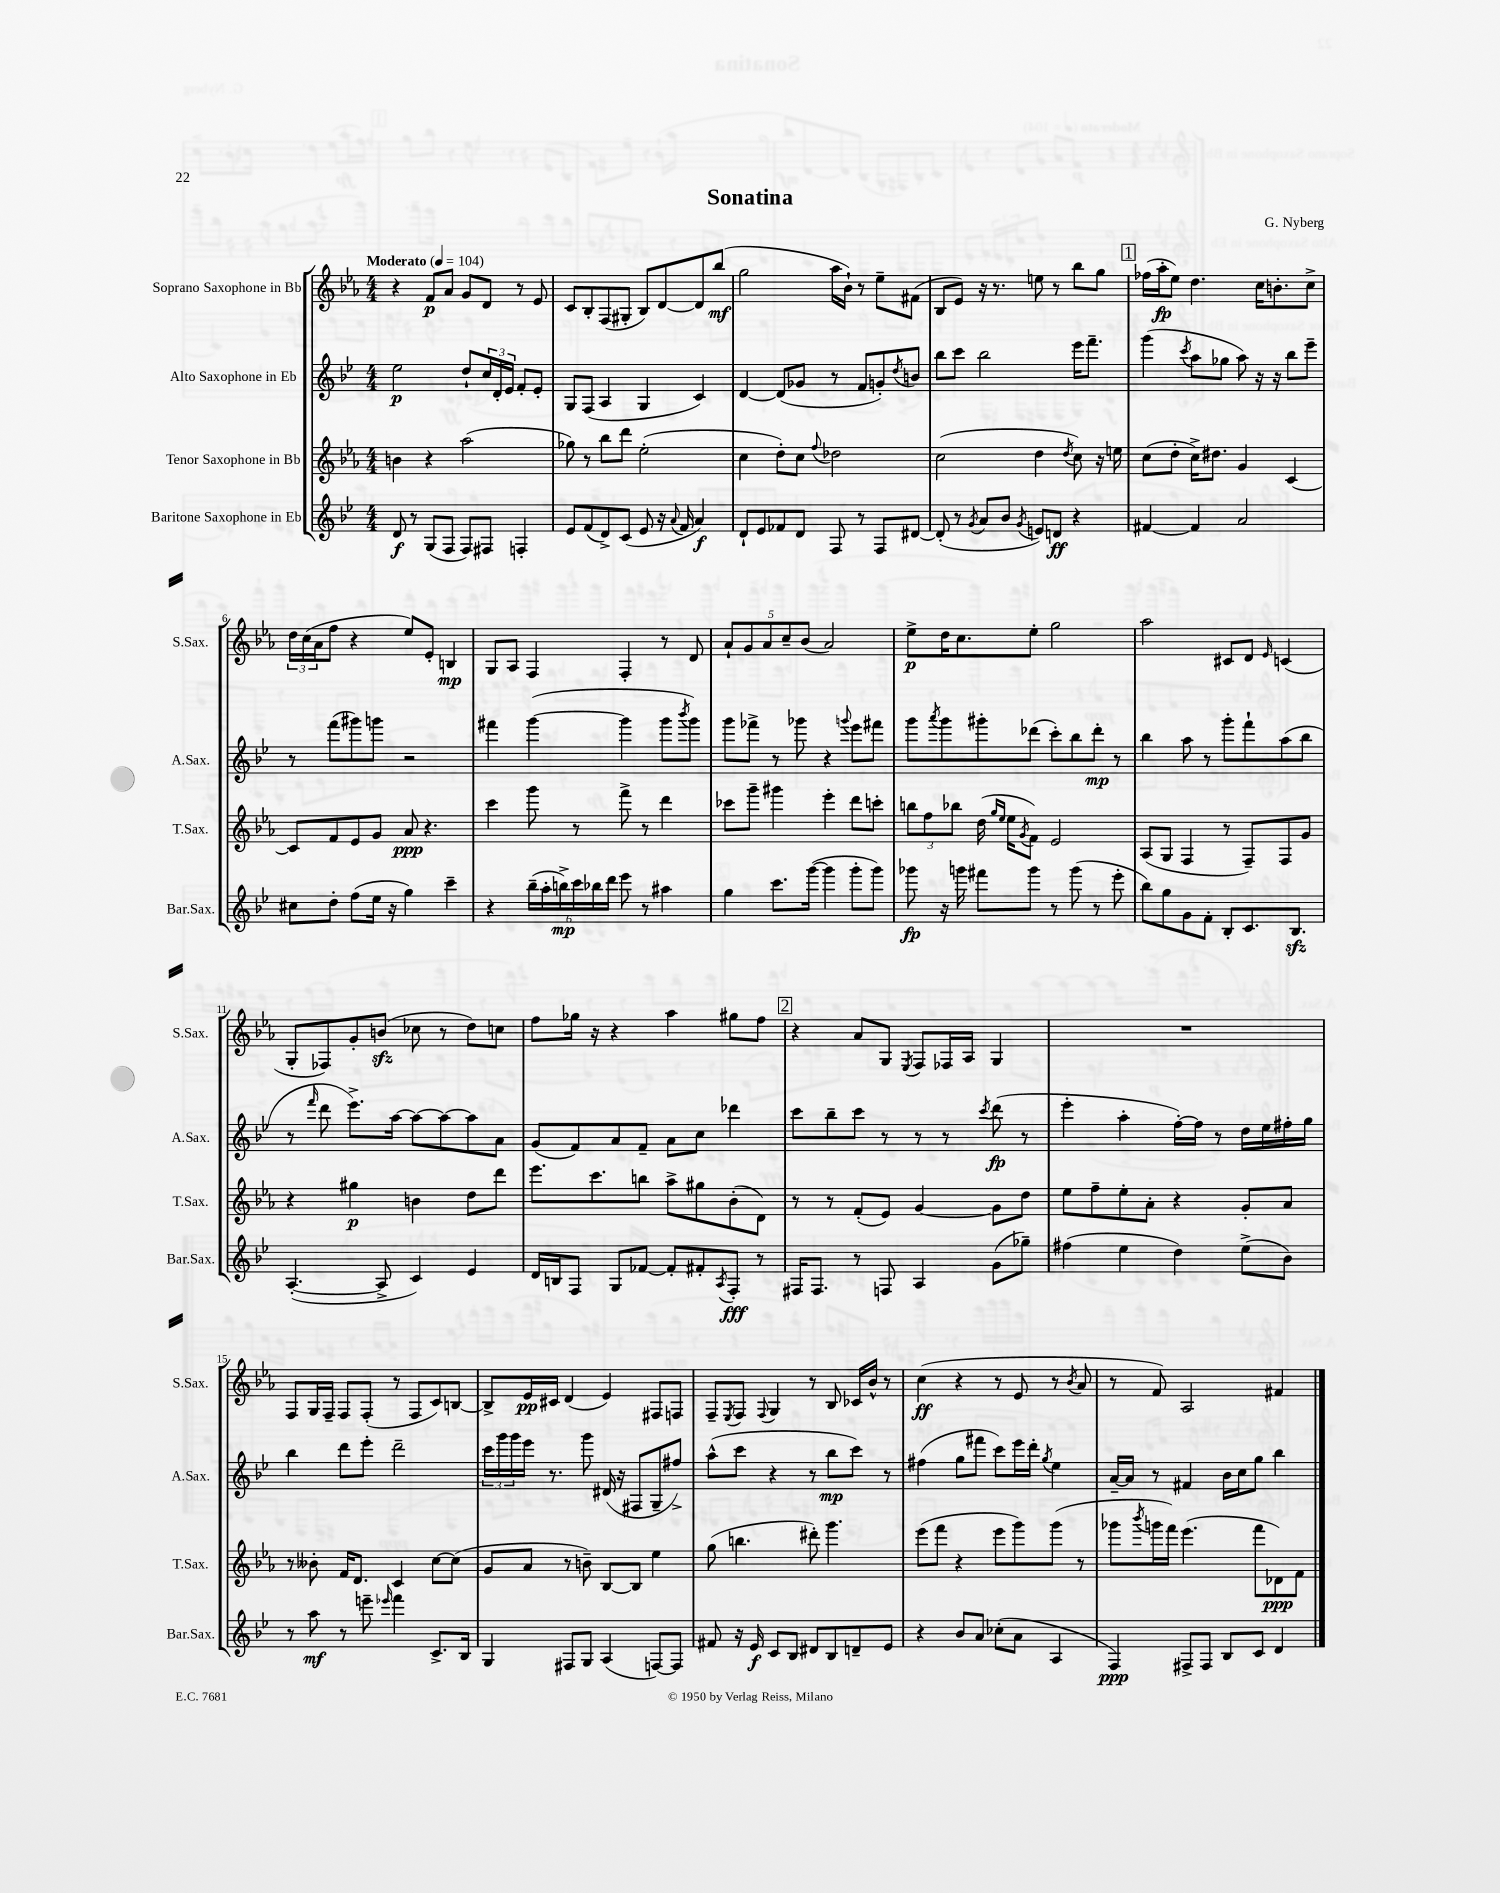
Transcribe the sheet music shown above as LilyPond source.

\header { title = "Sonatina" composer = "G. Nyberg" }
<<
\new StaffGroup <<
\new Staff = "s0" \with { instrumentName = "Soprano Saxophone in Bb" shortInstrumentName = "S.Sax." } {
    \clef treble \key ees \major \numericTimeSignature \time 4/4 \tempo "Moderato" 4 = 104
    r4 f'8\p aes'8 g'8 d'8 r8 ees'8 |
    c'8 bes8-. f8( gis8-. bes8) d'8~ d'8 bes''8\mf( |
    g''2 aes''16 bes'16-!) r8 ees''8-- fis'8( |
    bes8 ees'8) r16 r8. e''8 r8 bes''8 g''8 |
    \mark \markup { \box "1" } fes''16( aes''16-.\fp ees''8) d''4. c''16 b'8.-. c''8-> |
    \tuplet 3/2 { d''16 c''16( aes'16 } f''8 r4 ees''8) ees'8-. b4\mp |
    g8 aes8 f4 f4-. r8 d'8 |
    \tuplet 5/4 { aes'8-! g'8 aes'8 c''8-- bes'8( } aes'2) |
    ees''8->\p d''16 c''8. ees''8-. g''2 |
    aes''2 cis'8 d'8 \grace { ees'16 } c'4( |
    g8-. fes8) g'8-. b'8\sfz( ces''8 r8 d''8) c''8 |
    f''8 ges''16 r16 r4 aes''4 gis''8 f''8 |
    \mark \markup { \box "2" } r4 aes'8 g8 \acciaccatura { ees8 } f8 fes16 aes16 g4 |
    R1 |
    f8 g16 f16-- f8 f8-.( r8 f8 c'8) b8~ |
    b8-> ees'16\pp cis'16 d'4( ees'4) fis8 f8 |
    f8-- \acciaccatura { ees8 } f8 \appoggiatura { f8 } g4 r8 bes8 ces'16 bes'16-^ r8 |
    c''4\ff( r4 r8 ees'8 r8 \acciaccatura { bes'8 } aes'8 |
    r8 f'8) aes2 fis'4 \bar "|." |
}
\new Staff = "s1" \with { instrumentName = "Alto Saxophone in Eb" shortInstrumentName = "A.Sax." } {
    \clef treble \key bes \major \numericTimeSignature \time 4/4
    ees''2\p d''8-! \tuplet 3/2 { c''16 d'16-. ees'16 } f'8-. ees'8-. |
    g8 f8( a4 g4 c'4) |
    d'4~ d'8( ges'8 r8 f'8 g'8-.) \acciaccatura { d''8 } b'8 |
    bes''8 c'''8 bes''2 ees'''16 f'''8.-- |
    \mark \markup { \box "1" } g'''4( \acciaccatura { c'''8 } a''8 ges''8 a''8) r16 r16 bes''8 ees'''8-- |
    r8 f'''8( gis'''8) g'''8 r2 |
    fis'''4 g'''4~( g'''4 g'''8 \acciaccatura { bes'''8 } g'''8) |
    g'''8 fes'''8-> r8 ges'''8 r4 \appoggiatura { g'''8 } ees'''8 fis'''8 |
    g'''8 \acciaccatura { a'''8 } g'''8 gis'''8-. des'''8( c'''8-.) bes''8 des'''8-.\mp r8 |
    bes''4 a''8 r8 g'''8-. f'''8-! a''8( bes''8 |
    r8 \grace { f'''16 } d'''8 ees'''8.->) a''16~ a''8~ a''8~ a''8 a'8 |
    g'8( f'8) a'8 f'8-- a'8 c''8 des'''4 |
    \mark \markup { \box "2" } c'''8 bes''8-- c'''8 r8 r8 r8 \acciaccatura { c'''8 } d'''8\fp( r8 |
    ees'''4-. a''4-. f''16~-.) f''16 r8 d''16 ees''16 fis''16-. g''16 |
    bes''4 d'''8 ees'''8-. d'''2-- |
    \tuplet 3/2 { c'''16 g'''16 g'''16 } ees'''16 r8. g'''8 dis'16( r16 fis8 g8-- fis''8->) |
    a''8-^( c'''8 r4 r8 bes''8\mp c'''8) r8 |
    fis''4( g''8 fis'''8 c'''8) ees'''16 d'''16-. \acciaccatura { g''8 } ees''4 |
    a'16~-- a'16 r8 fis'4 bes'16 c''16 g''8 bes''4 \bar "|." |
}
\new Staff = "s2" \with { instrumentName = "Tenor Saxophone in Bb" shortInstrumentName = "T.Sax." } {
    \clef treble \key ees \major \numericTimeSignature \time 4/4
    b'4 r4 aes''2( |
    ges''8) r8 bes''8 d'''8 ees''2-.( |
    c''4 d''8-.) c''8 \appoggiatura { f''8 } des''2 |
    c''2( d''4 \acciaccatura { d''8 } c''8) r16 e''16 |
    \mark \markup { \box "1" } c''8( d''8-. c''16->) dis''8. g'4 c'4~ |
    c'8 f'8 ees'8 g'8 aes'8\ppp r4. |
    c'''4 g'''8 r8 f'''8-> r8 d'''4 |
    ces'''8 g'''8-- gis'''4 ees'''4-. d'''8 c'''8-. |
    \tuplet 3/2 { b''8 f''8 bes''8 } d''16( \grace { g''16 ees''16 } ees''16 \acciaccatura { g'8 } f'8) ees'2 |
    aes8( g8 f4 r8 f8--) f8 g'8 |
    r4 gis''4\p b'4 d''8 d'''8 |
    ees'''8. c'''8. b''8 aes''8-> gis''8 bes'8-.( d'8) |
    \mark \markup { \box "2" } r8 r8 f'8-.( ees'8) g'4~ g'8 d''8 |
    ees''8 f''8-- ees''8-. aes'8-. r4 g'8-. aes'8 |
    r8 beses'8-. f'16 d'8. c'4 c''8~ c''8( |
    g'8 aes'8 r8 b'8--) bes8~ bes8 ees''4 |
    g''8( b''4. dis'''8-.) g'''4. |
    ees'''8( f'''8 r4 ees'''8 g'''8) g'''8( r8 |
    ges'''8 \acciaccatura { bes'''8 } g'''16 f'''16) ees'''4.( f'''8 des'8\ppp) f'8 \bar "|." |
}
\new Staff = "s3" \with { instrumentName = "Baritone Saxophone in Eb" shortInstrumentName = "Bar.Sax." } {
    \clef treble \key bes \major \numericTimeSignature \time 4/4
    d'8\f r8 g8( f8 f8) fis8 f4-. |
    ees'8 f'8( d'8->) c'8( ees'8 r16 \appoggiatura { a'8 } f'16 a'4\f) |
    d'8-! ees'8 fes'8 d'8 f8 r8 f8 dis'8~ |
    dis'8-.( r8 \acciaccatura { g'8 } a'8 bes'8 \acciaccatura { g'8 } e'8) d'8\ff r4 |
    \mark \markup { \box "1" } fis'4~ fis'4 a'2 |
    cis''8 d''8-. f''8( ees''16 r16 g''4) c'''4-- |
    r4 \tuplet 6/4 { bes''16--( a''16-. b''16->\mp) c'''16 bes''16 d'''16 } ees'''8 r8 ais''4 |
    g''4 c'''8. g'''16~( g'''4 g'''8-. g'''8) |
    ges'''8\fp r16 g'''16 fis'''8 g'''8 r8 g'''8( r8 ees'''8-. |
    bes''8) g''8 g'8 f'8-. bes8-. c'8. bes8.\sfz |
    a4.~-.( a8-> c'4) ees'4 |
    d'16 b16 f8 g8 fes'8~ fes'8-. fis'8-. \acciaccatura { a8 } f8-.\fff r8 |
    \mark \markup { \box "2" } fis16 fis8. r8 f8 a4 g'8( ges''8--) |
    fis''4( ees''4 d''4) ees''8->( bes'8) |
    r8 a''8\mf r8 e'''8-- \grace { ees'''16 } f'''4 c'8.-> bes16 |
    g4 fis8 g8 a4( f8~) f8 |
    fis'8 r16 ees'16\f c'8 bes8 dis'8 bes8 d'8-- ees'8 |
    r4 bes'8 a'8 ces''8-.( a'8 a4 |
    f4\ppp) fis8-> fis8 bes8 c'8 d'4 \bar "|." |
}
>>
>>
